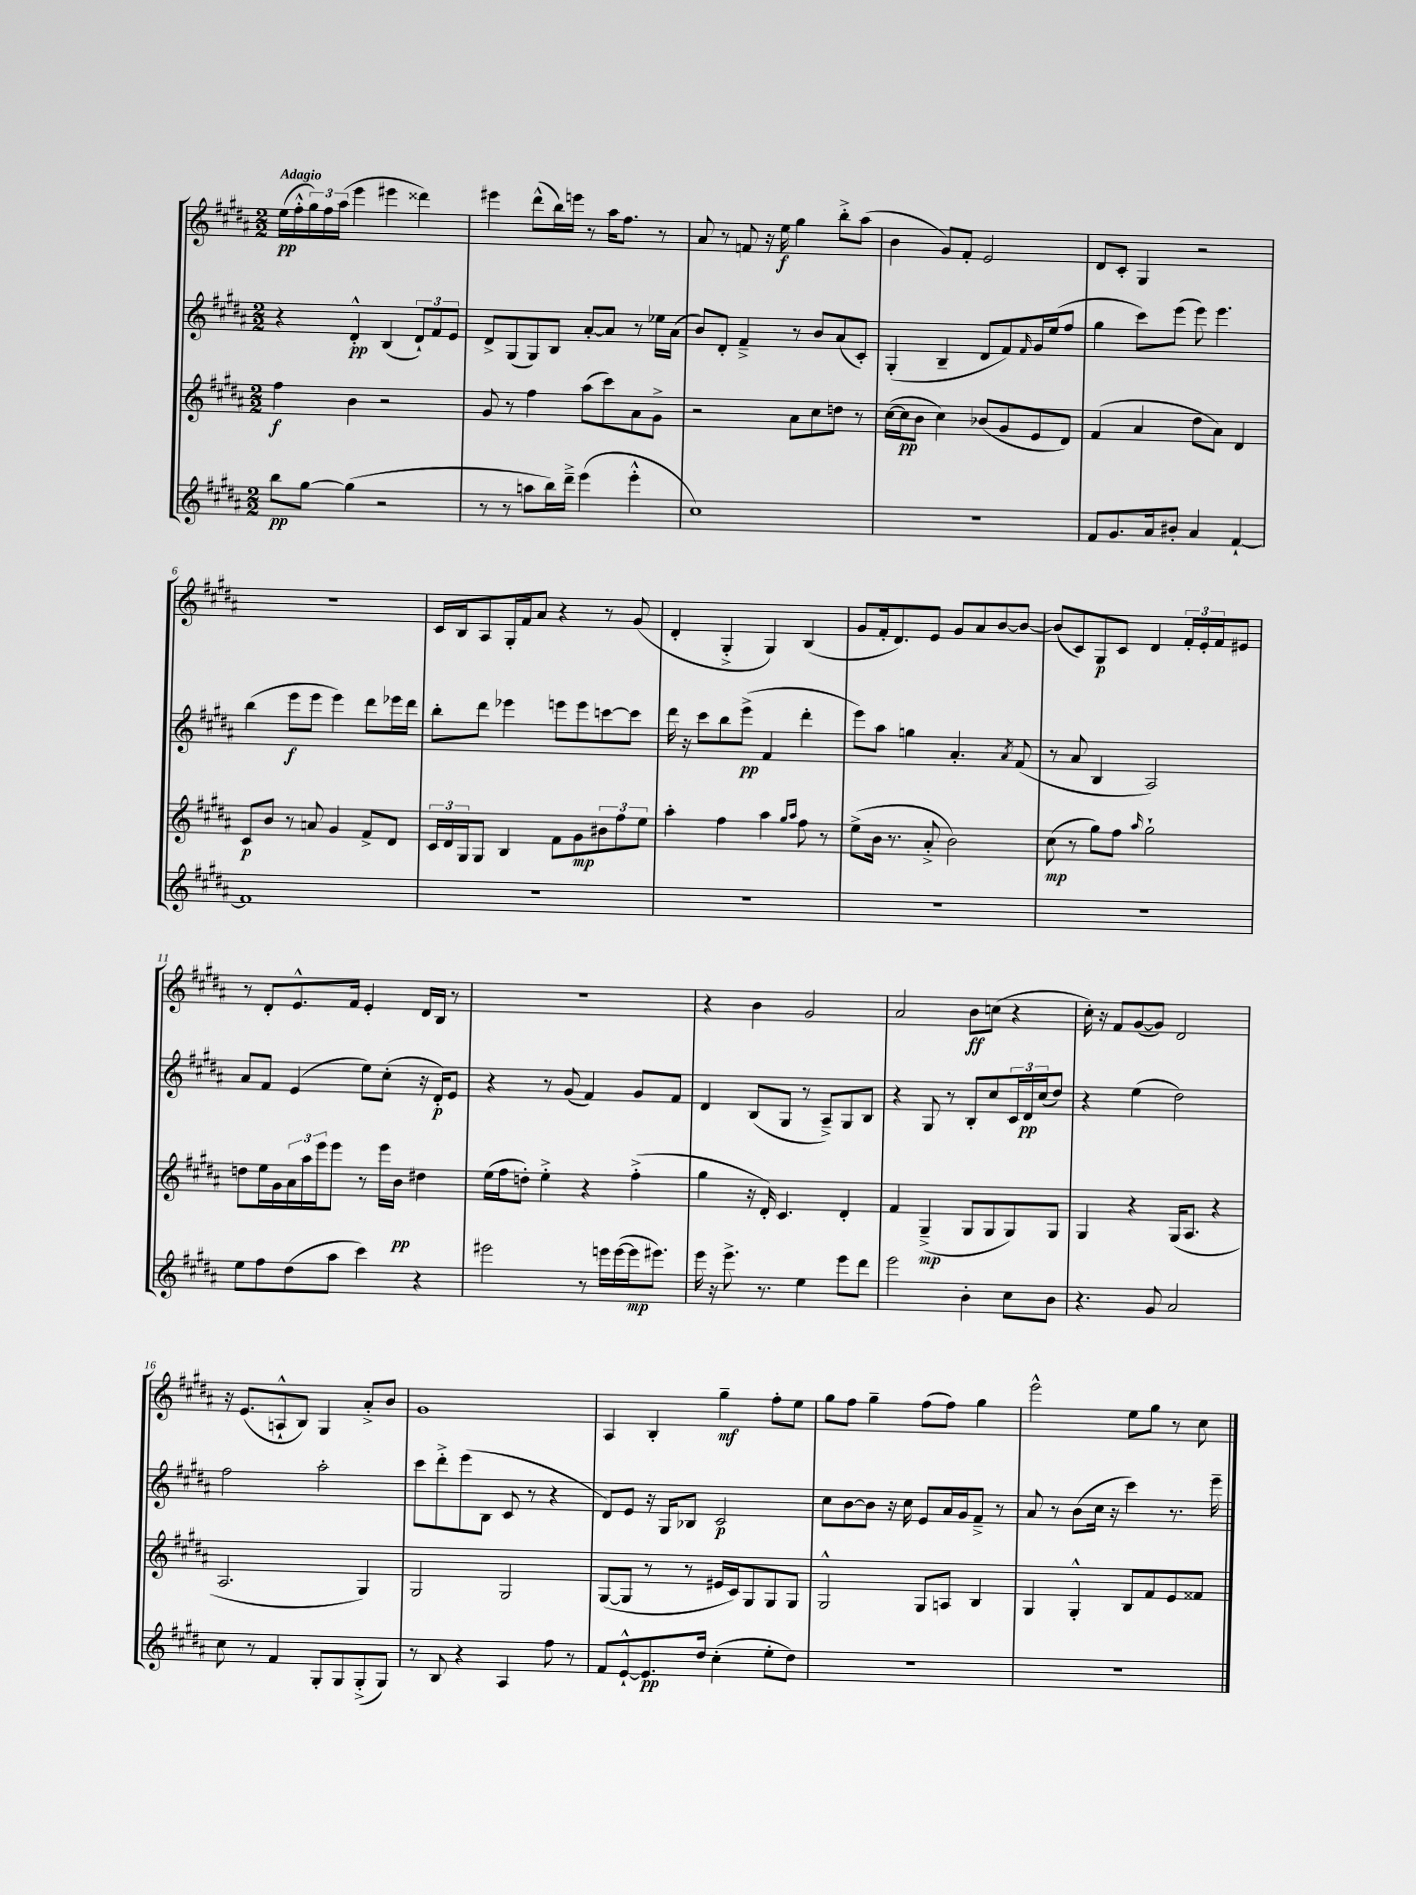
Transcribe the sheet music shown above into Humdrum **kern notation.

**kern	**dynam	**kern	**dynam	**kern	**dynam	**kern	**dynam
*part4	*part4	*part3	*part3	*part2	*part2	*part1	*part1
*staff4	*staff4	*staff3	*staff3	*staff2	*staff2	*staff1	*staff1
*clefG2	*	*clefG2	*	*clefG2	*	*clefG2	*
*k[f#c#g#d#a#]	*	*k[f#c#g#d#a#]	*	*k[f#c#g#d#a#]	*	*k[f#c#g#d#a#]	*
*M2/2	*	*M2/2	*	*M2/2	*	*M2/2	*
=1	=1	=1	=1	=1	=1	=1	=1
!	!	!	!	!	!	!LO:TX:a:B:t=Adagio	!
8bb\L	pp	4ff#\	f	4r	.	(16ee\LL	pp
.	.	.	.	.	.	16ff#'^^\	.
[8gg#\J	.	.	.	.	.	24gg#\)	.
.	.	.	.	.	.	24ff#\	.
.	.	.	.	.	.	(24aa#\JJ	.
(4gg#\]	.	4b\	.	4d#'^^/	pp	4eee\	.
2r	.	2r	.	(4B/	.	4eee#X\	.
.	.	.	.	12d#`/L)	.	4ddd##X\)	.
.	.	.	.	12f#/	.	.	.
.	.	.	.	12e/J	.	.	.
=2	=2	=2	=2	=2	=2	=2	=2
8r	.	8g#/	.	8d#^/L	.	4eee#X\	.
8r	.	8r	.	(8G#/	.	.	.
8aan\L	.	4ff#\	.	8G#/)	.	(8ddd#^^\L	.
16bb\L)	.	.	.	8B/J	.	16bb\L)	.
16ddd#~^\JJ	.	.	.	.	.	16eeen\JJ	.
(4eee\	.	(8aa#\L	.	[8a#'/L	.	8r	.
.	.	8ccc#\)	.	8a#/J]	.	16aa#\KL	.
.	.	.	.	.	.	8.ff#\J	.
4eee'^^\	.	8a#\	.	8r	.	.	.
.	.	8g#^\J	.	16ee-X\LL	.	8r	.
.	.	.	.	(16a#\JJ	.	.	.
=3	=3	=3	=3	=3	=3	=3	=3
1cc#)	.	2r	.	8b/L)	.	8a#/	.
.	.	.	.	8d#'/J	.	8r	.
.	.	.	.	4f#~^/	.	8fn/	.
.	.	.	.	.	.	16r	.
.	.	.	.	.	.	16ee\	f
.	.	8a#\L	.	8r	.	4gg#\	.
.	.	8cc#\	.	8b/L	.	.	.
.	.	8ddn\J	.	(8a#/	.	8bb'^\L	.
.	.	8r	.	8c#'/J)	.	(8aa#\J	.
=4	=4	=4	=4	=4	=4	=4	=4
1r	.	([16cc#\LL	.	(4G#'/	.	4b\	.
.	.	16cc#\J]	pp	.	.	.	.
.	.	8b\J	.	.	.	.	.
.	.	4cc#\)	.	4B~/	.	8g#/L)	.
.	.	.	.	.	.	8f#'/J	.
.	.	(8b-X/L	.	8d#/L	.	2e/	.
.	.	8g#/	.	8f#/)	.	.	.
.	.	.	.	16qqf#/	.	.	.
.	.	8e/	.	16g#/L	.	.	.
.	.	.	.	(16ee/J	.	.	.
.	.	8d#/J)	.	8ff#/J	.	.	.
=5	=5	=5	=5	=5	=5	=5	=5
8f#/L	.	(4f#/	.	4gg#\	.	8d#/L	.
8.g#/	.	.	.	.	.	8c#'/J	.
.	.	4a#/	.	8ccc#\L)	.	4G#/	.
16a#/k	.	.	.	.	.	.	.
8b#X'/J	.	.	.	(8eee\J	.	.	.
4a#/	.	8dd#\L	.	8eee\)	.	2r	.
.	.	8a#\J)	.	4.eee\	.	.	.
[4f#`/	.	4d#/	.	.	.	.	.
!!LO:LB:g=z
=6	=6	=6	=6	=6	=6	=6	=6
1f#]	.	8c#/L	p	(4bb\	.	1r	.
.	.	8b/J	.	.	.	.	.
.	.	8r	.	8eee\L	f	.	.
.	.	8an/	.	8eee\J	.	.	.
.	.	4g#/	.	4eee\)	.	.	.
.	.	8f#^/L	.	8ddd#\L	.	.	.
.	.	8d#/J	.	16eee-X\L	.	.	.
.	.	.	.	16ddd#\JJ	.	.	.
=7	=7	=7	=7	=7	=7	=7	=7
1r	.	24c#/LL	.	8bb'\L	.	16c#/LL	.
.	.	24d#/	.	.	.	.	.
.	.	.	.	.	.	16B/J	.
.	.	24G#/J	.	.	.	.	.
.	.	8G#/J	.	8ddd#\J	.	8A#/	.
.	.	4B/	.	4eee-X\	.	16G#'/L	.
.	.	.	.	.	.	16f#/J	.
.	.	.	.	.	.	8a#/J	.
.	.	8f#\L	.	8eeen\L	.	4r	.
.	.	8g#\	mp	8eee\	.	.	.
.	.	12b#X\	.	[8cccn\	.	8r	.
.	.	12ff#\	.	.	.	.	.
.	.	.	.	8ccc\J]	.	(8g#/	.
.	.	12ee\J	.	.	.	.	.
=8	=8	=8	=8	=8	=8	=8	=8
1r	.	4aa#'\	.	16ddd#\	.	4d#'/	.
.	.	.	.	16r	.	.	.
.	.	.	.	8ccc#\L	.	.	.
.	.	4ff#\	.	8bb\	.	4G#'^/	.
.	.	.	.	(8eee^\J	pp	.	.
.	.	4aa#\	.	4f#/	.	4G#/)	.
.	.	16qqgg#/LL	.	.	.	.	.
.	.	16qqaa#/JJ	.	.	.	.	.
.	.	8ff#\	.	4ddd#'\	.	(4B/	.
.	.	8r	.	.	.	.	.
=9	=9	=9	=9	=9	=9	=9	=9
1r	.	(8ee^\L	.	8eee\L)	.	8g#/L	.
.	.	16b\Jk	.	8aa#\J	.	16f#'/k	.
.	.	8.r	.	.	.	8.d#/)	.
.	.	.	.	4ggn\	.	.	.
.	.	8a#'^/	.	.	.	8e/J	.
.	.	2b\)	.	4.a#'/	.	8g#/L	.
.	.	.	.	.	.	8a#/	.
.	.	.	.	.	.	[8b/	.
.	.	.	.	8qa#/	.	.	.
.	.	.	.	(8f#/	.	8b/J_	.
=10	=10	=10	=10	=10	=10	=10	=10
1r	.	(8cc#\	mp	8r	.	(8b/L]	.
.	.	8r	.	8a#/	.	8c#/)	.
.	.	8gg#\L)	.	4B/	.	8G#/	p
.	.	8ff#\J	.	.	.	8c#/J	.
.	.	16qqaa#/	.	.	.	.	.
.	.	2gg#`\	.	2A#/)	.	4d#/	.
.	.	.	.	.	.	24f#'/LL	.
.	.	.	.	.	.	24e'/	.
.	.	.	.	.	.	24f#/J	.
.	.	.	.	.	.	8e#X/J	.
!!LO:LB:g=z
=11	=11	=11	=11	=11	=11	=11	=11
8ee\L	.	8ddn\L	.	8a#/L	.	8r	.
8ff#\	.	16ee\L	.	8f#/J	.	8d#'/L	.
.	.	16g#\	.	.	.	.	.
(8dd#\	.	24a#\	.	(4e/	.	8.e^^/	.
.	.	24aa#\	.	.	.	.	.
.	.	24eee\J	.	.	.	.	.
8aa#\J	.	8eee\J	.	.	.	.	.
.	.	.	.	.	.	16f#/Jk	.
4ccc#\)	.	8r	.	8ee\L)	.	4e'/	.
.	.	16eee\LL	.	(8cc#'\J	.	.	.
.	.	16b\JJ	pp	.	.	.	.
4r	.	4dd#X\	.	16r	.	16d#/LL	.
.	.	.	.	16d#'/KL)	p	16B/JJ	.
.	.	.	.	8e/J	.	8r	.
=12	=12	=12	=12	=12	=12	=12	=12
2eee#X\	.	(16ee\LL	.	4r	.	1r	.
.	.	16ff#\J	.	.	.	.	.
.	.	8ddn'\J)	.	.	.	.	.
.	.	4ee'^\	.	8r	.	.	.
.	.	.	.	(8g#/	.	.	.
8r	.	4r	.	4f#/)	.	.	.
16eeen\LL	.	.	.	.	.	.	.
([16eee\	.	.	.	.	.	.	.
16eee\J]	mp	(4ff#'^\	.	8g#/L	.	.	.
8.eee#X\J)	.	.	.	.	.	.	.
.	.	.	.	8f#/J	.	.	.
=13	=13	=13	=13	=13	=13	=13	=13
16eee\	.	4gg#\	.	4d#/	.	4r	.
16r	.	.	.	.	.	.	.
8.eee^\	.	.	.	.	.	.	.
.	.	16r	.	(8B/L	.	4b\	.
8.r	.	16d#'/)	.	.	.	.	.
.	.	4.c#/	.	8G#/J	.	.	.
4ee\	.	.	.	8r	.	2g#/	.
.	.	.	.	8A#~^/L)	.	.	.
8eee\L	.	4d#'/	.	8G#/	.	.	.
8ddd#\J	.	.	.	8B/J	.	.	.
=14	=14	=14	=14	=14	=14	=14	=14
2eee\	.	4f#/	.	4r	.	2a#/	.
.	.	(4G#~^/	mp	8G#/	.	.	.
.	.	.	.	8r	.	.	.
4b'\	.	8G#/L	.	8B'/L	.	8b\L	ff
.	.	8G#/	.	8cc#/	.	(8ccn\J	.
8cc#\L	.	8G#/)	.	24c#/L	.	4r	.
.	.	.	.	24d#/	pp	.	.
.	.	.	.	(24cc#/J	.	.	.
8b\J	.	8G#/J	.	8dd#/J)	.	.	.
=15	=15	=15	=15	=15	=15	=15	=15
4.r	.	4G#/	.	4r	.	16cc#'\)	.
.	.	.	.	.	.	16r	.
.	.	.	.	.	.	8f#/L	.
.	.	4r	.	(4ee\	.	([8g#/	.
8g#/	.	.	.	.	.	8g#/J])	.
2a#/	.	(16G#/KL	.	2dd#\)	.	2d#/	.
.	.	8.A#/J	.	.	.	.	.
.	.	4r	.	.	.	.	.
!!LO:LB:g=z
=16	=16	=16	=16	=16	=16	=16	=16
8cc#\	.	2.A#/	.	2ff#\	.	16r	.
.	.	.	.	.	.	(8.e/L	.
8r	.	.	.	.	.	.	.
4f#/	.	.	.	.	.	8An`^^/	.
.	.	.	.	.	.	8B/J)	.
8G#'/L	.	.	.	2aa#'\	.	4G#/	.
8G#/	.	.	.	.	.	.	.
(8G#'^/	.	4G#/)	.	.	.	8a#'^/L	.
8G#/J)	.	.	.	.	.	8b/J	.
=17	=17	=17	=17	=17	=17	=17	=17
8r	.	2G#/	.	8ccc#\L	.	1g#	.
8B/	.	.	.	8ddd#'^\	.	.	.
4r	.	.	.	(8eee\	.	.	.
.	.	.	.	8B\J	.	.	.
4A#/	.	2G#/	.	8c#/	.	.	.
.	.	.	.	8r	.	.	.
8ff#\	.	.	.	4r	.	.	.
8r	.	.	.	.	.	.	.
=18	=18	=18	=18	=18	=18	=18	=18
8f#/L	.	([8G#/L	.	8d#/L)	.	4A#/	.
[8e`^^/	.	8G#/J]	.	8e/J	.	.	.
8.e/]	pp	8r	.	16r	.	4B'/	.
.	.	.	.	16G#/KL	.	.	.
.	.	8r	.	8B-X/J	.	.	.
16dd#/Jk	.	.	.	.	.	.	.
(4cc#'\	.	16e#X/LL	.	2c#/	p	4gg#~\	mf
.	.	16c#/J)	.	.	.	.	.
.	.	8G#/	.	.	.	.	.
8ee'\L	.	8G#/	.	.	.	8ff#'\L	.
8dd#\J)	.	8G#/J	.	.	.	8ee\J	.
=19	=19	=19	=19	=19	=19	=19	=19
1r	.	2G#^^/	.	8cc#\L	.	8gg#\L	.
.	.	.	.	[8b\	.	8ff#\J	.
.	.	.	.	8b\J]	.	4gg#~\	.
.	.	.	.	16r	.	.	.
.	.	.	.	16cc#\	.	.	.
.	.	8G#/L	.	8e/L	.	(8ff#\L	.
.	.	8An/J	.	16a#/L	.	8ff#\J)	.
.	.	.	.	16g#/J	.	.	.
.	.	4B/	.	8f#~^/J	.	4gg#\	.
.	.	.	.	8r	.	.	.
=20	=20	=20	=20	=20	=20	=20	=20
1r	.	4G#/	.	8a#/	.	2eee^^\	.
.	.	.	.	8r	.	.	.
.	.	4G#'^^/	.	(8b\L	.	.	.
.	.	.	.	16cc#\Jk	.	.	.
.	.	.	.	16r	.	.	.
.	.	8B/L	.	4ccc#\)	.	8ee\L	.
.	.	8f#/	.	.	.	8gg#\J	.
.	.	8e/	.	8.r	.	8r	.
.	.	8f##X/J	.	.	.	8cc#\	.
.	.	.	.	16eee~\	.	.	.
==	==	==	==	==	==	==	==
*-	*-	*-	*-	*-	*-	*-	*-
